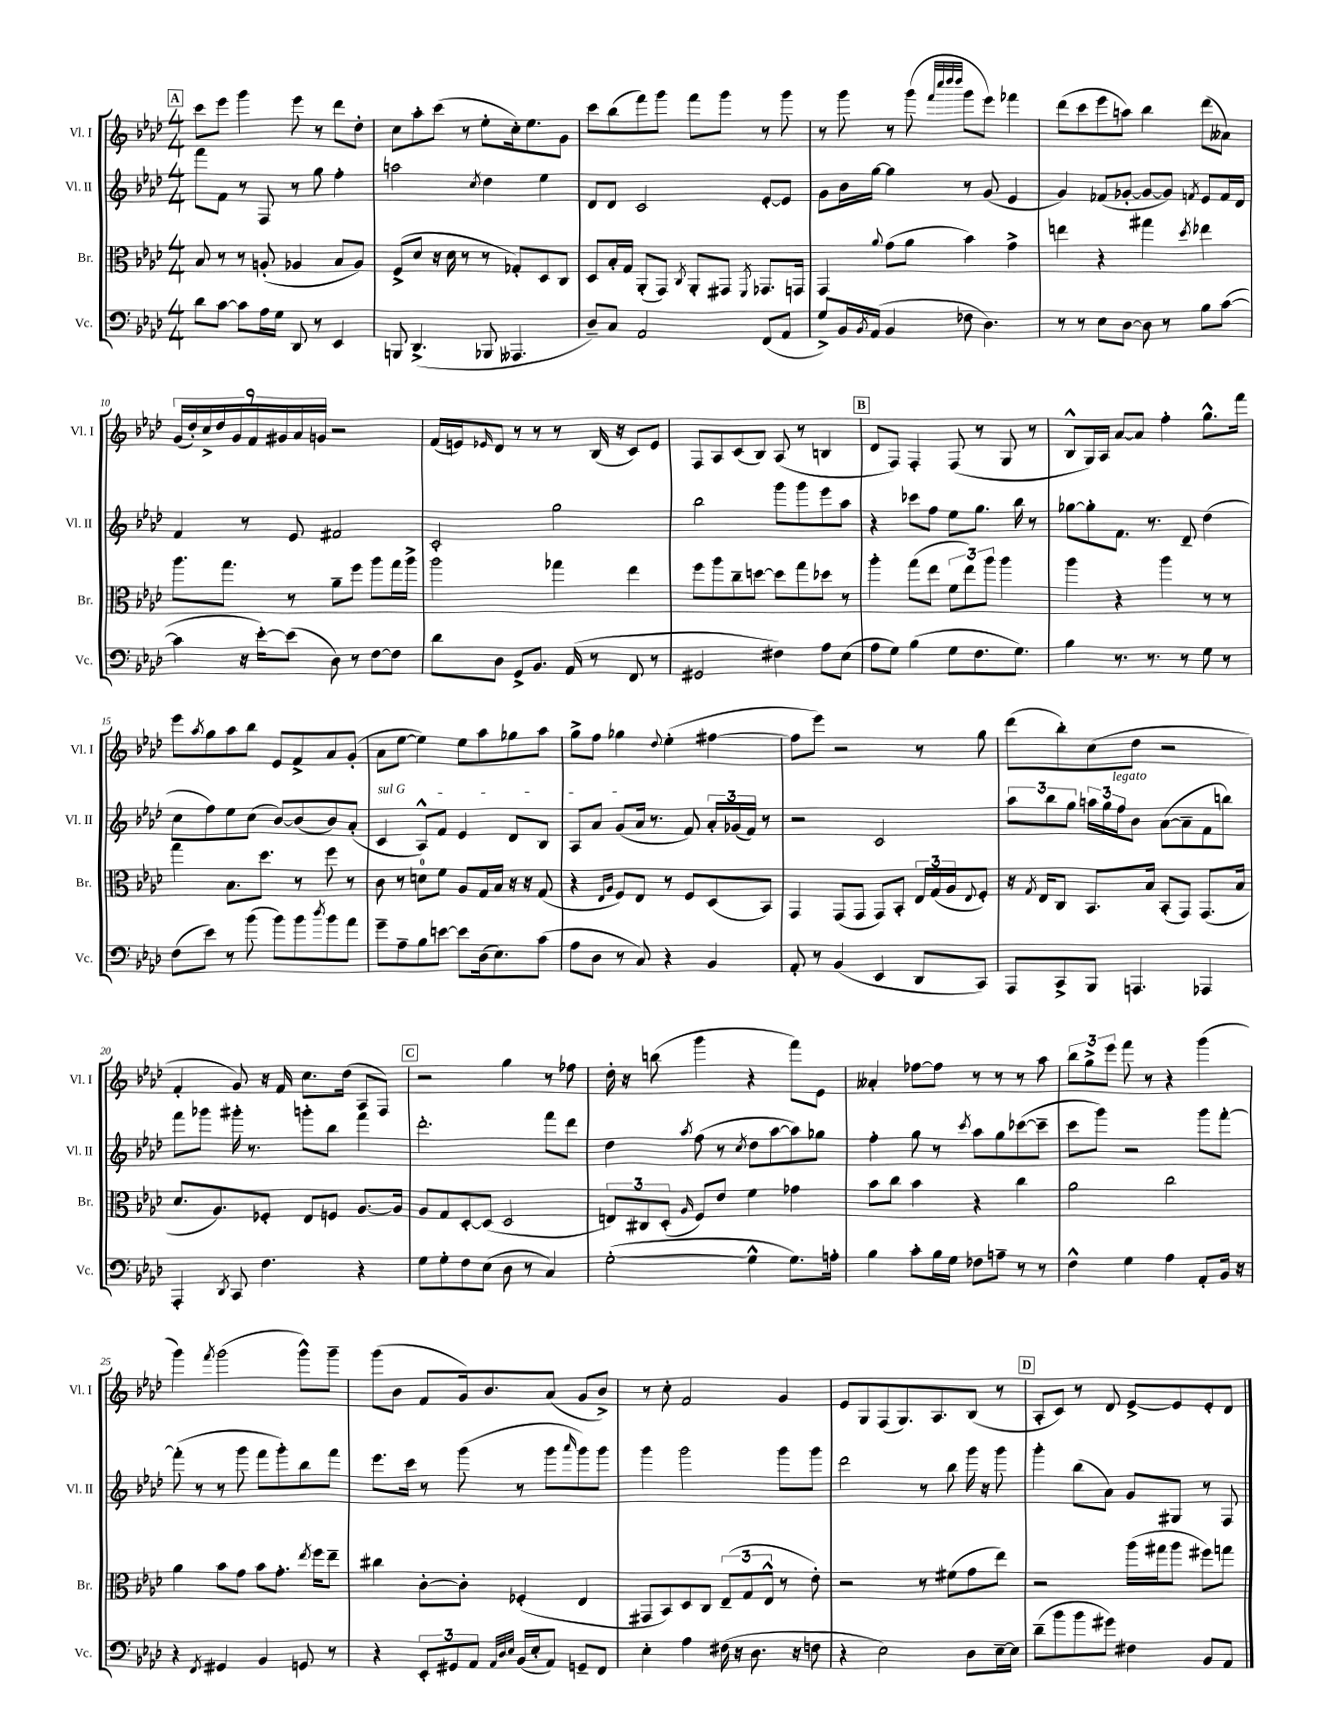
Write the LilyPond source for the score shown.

<<
\new StaffGroup <<
\new Staff = "s0" \with { instrumentName = "Vl. I" shortInstrumentName = "Vl. I" } {
    \clef treble \key aes \major \numericTimeSignature \time 4/4
    \mark \markup { \box "A" } c'''8 ees'''8 g'''4 ees'''8 r8 des'''8 des''8-. |
    c''8 aes''8-. c'''8( r8 ees''8-. c''16-.) ees''8. g'8 |
    c'''8 bes''8( f'''8) g'''8 f'''8 g'''8 r8 g'''8 |
    r8 g'''8 r8 g'''8( \grace { f'''32 c''''32 des''''32 des''''32 } g'''8 ees'''8) fes'''4 |
    des'''8( c'''8 ees'''8 a''8) bes''4 des'''8( aeses'8) |
    \tuplet 9/8 { g'16( des''16-.) c''16-> des''16 g'16 f'16 gis'16 aes'16 g'16 } r2 |
    f'16( e'16) \grace { ees'16 } des'8 r8 r8 r8 bes16( r16 c'8) ees'8 |
    f8 aes8 c'8( bes8) aes8( r8 b4 |
    \mark \markup { \box "B" } des'8 f8) f4-. f8( r8 g8 r8 |
    bes8-^ g16) aes16 aes'8~ aes'8 f''4-. g''8.-^ f'''16 |
    ees'''8 \acciaccatura { aes''8 } g''8 aes''8 bes''8 ees'8 f'8-> aes'8 g'8-.( |
    aes'8 ees''8~ ees''4) ees''8 aes''8 ges''8 aes''8 |
    g''8-> f''8 ges''4 \appoggiatura { des''8 } ees''4-.( fis''4~ |
    fis''8 ees'''8) r2 r8 g''8 |
    des'''8( bes''8-.) c''8( des''8 r2 |
    f'4-. g'8) r16 f'16 c''8. des''16( aes8 f8) |
    \mark \markup { \box "C" } r2 g''4 r8 fes''8 |
    des''16-. r16 b''8( g'''4 r4 f'''8) ees'8 |
    aeses'4-. fes''8~ fes''8 r8 r8 r8 aes''8 |
    \tuplet 3/2 { bes''8 g''8-> ees'''8 } f'''8 r8 r4 g'''4( |
    g'''4) \acciaccatura { f'''8 } g'''2( g'''8-^) g'''8-- |
    g'''8( bes'8 f'8 g'16) bes'8. aes'8( g'8 bes'8->) |
    r8 c''8-. f'2 g'4 |
    ees'8 g8 f8( g8.) aes8. bes8( r8 |
    \mark \markup { \box "D" } aes8-. c'8) r8 des'8 ees'8~-> ees'8 ees'8-. des'8 \bar "|." |
}
\new Staff = "s1" \with { instrumentName = "Vl. II" shortInstrumentName = "Vl. II" } {
    \clef treble \key aes \major \numericTimeSignature \time 4/4
    \mark \markup { \box "A" } f'''8 f'8 r8 f8 r8 g''8 f''4-. |
    a''2 \acciaccatura { c''8 } des''4 ees''4 |
    des'8 des'8 c'2 ees'8~-. ees'8 |
    g'8 bes'16 g''16~ g''4 r8 g'8( ees'4 |
    g'4) fes'8( ges'8~-. ges'8~ ges'8) \acciaccatura { f'8 } ees'8 f'16 des'16 |
    f'4 r8 ees'8 fis'2 |
    c'2-. g''2 |
    bes''2 g'''8 g'''8 ees'''8 aes''8 |
    \mark \markup { \box "B" } r4 ces'''8 f''8 ees''8 g''8. bes''16 r8 |
    ges''8~ ges''8-. f'8. r8. des'8-- des''4( |
    c''8 f''8) ees''8 c''8( bes'8~) bes'8( bes'8) aes'8-.( |
    \once \override TextSpanner.bound-details.left.text = \markup { \italic "sul G" } c'4\startTextSpan aes8-^) f'8 ees'4 des'8 bes8 |
    aes8 aes'8 g'8( aes'16\stopTextSpan r8. f'8) \tuplet 3/2 { aes'16-. ges'16( f'16) } r8 |
    r2 c'2 |
    \tuplet 3/2 { aes''8 bes''8 g''8 } \tuplet 3/2 { a''16 g''16 f''16^\markup { \italic "legato" } } bes'8 aes'8~( aes'8-- f'8 b''8) |
    f'''8 ges'''8 gis'''16-. r8. g'''8-. bes''8 f'''4 |
    \mark \markup { \box "C" } des'''2.-. f'''8 des'''8 |
    des''4 \acciaccatura { aes''8 } f''8( r8 \acciaccatura { c''8 } des''8 aes''8~ aes''8) ges''8 |
    f''4-. g''8 r8 \acciaccatura { c'''8 } aes''8 g''8 ces'''8~( ces'''8-- |
    c'''8 g'''8) r2 g'''8 f'''8~-. |
    f'''8-.( r8 r8 g'''8 f'''8 g'''8-.) bes''8 f'''8 |
    ees'''8. c'''16 r8 g'''8( r8 g'''8 \grace { aes'''16 } g'''8) g'''8 |
    g'''4 g'''2 g'''8 g'''8 |
    des'''2 r8 bes''8 g'''16 r16 g'''8 |
    \mark \markup { \box "D" } g'''4-. bes''8( aes'8) g'8 gis8 r8 f8 \bar "|." |
}
\new Staff = "s2" \with { instrumentName = "Br." shortInstrumentName = "Br." } {
    \clef alto \key aes \major \numericTimeSignature \time 4/4
    \mark \markup { \box "A" } bes8 r8 r8 a8-.( aes4 bes8 aes8) |
    f8->( des'8 r16 des'16 r8 r8 ges8-.) des8 c8 |
    des8 bes16-. g16 aes,8-.( g,8) \acciaccatura { c8 } aes,8-. gis,8 \acciaccatura { f,8 } ges,8. g,16 |
    g,4 \appoggiatura { aes'8 } g'8( aes'8 bes'4) g'4-> |
    e''4 r4 gis''4 \acciaccatura { des''8 } ees''4 |
    aes''8. g''8. r8 aes'8-- f''8 aes''8 g''16 aes''16-> |
    aes''2 ges''4 ees''4 |
    f''8 aes''8 c''8-- d''8~ d''8 g''8 des''8 r8 |
    \mark \markup { \box "B" } aes''4-. g''8( ees''8 \tuplet 3/2 { f'8 ees''8) aes''8 } aes''4 |
    aes''4 r4 aes''4 r8 r8 |
    g''4 bes8. des''8. r8 f''8 r8 |
    c'8 r8 d'8-0 f'8 aes8 g16 bes16 r16 r16 g8( |
    r4 \grace { ees16 aes16 } f8) ees8 r8 f8 des8( bes,8) |
    g,4 g,8( g,8 g,8) bes,8-. \tuplet 3/2 { ees16 g16( aes16 } \appoggiatura { ees8 } f8-.) |
    r16 \acciaccatura { g8 } ees16 c8 bes,8. bes16 bes,8-.( g,8) g,8.( bes16 |
    des'8. aes8.) fes8-. ees8 f8 aes8.~ aes16 |
    \mark \markup { \box "C" } aes8 g8 des8~-. des8( des2 |
    \tuplet 3/2 { e8) cis8 des8-.( } \grace { aes16 } f8) ees'8 f'4 ges'4 |
    bes'8 c''8 bes'4 r4 c''4 |
    aes'2 c''2 |
    aes'4 bes'8 g'8 bes'8 g'8.-. \acciaccatura { ees''8 } f''16 ees''8-- |
    cis''4 c'8~-. c'8-. fes4-.( ees4 |
    gis,8 bes,8) des8 c8 \tuplet 3/2 { ees8--( g8 ees8-^ } r8 ees'8-.) |
    r2 r8 fis'8( g'8 ees''8) |
    \mark \markup { \box "D" } r2 aes''16( gis''16 aes''8 fis''8) g''8 \bar "|." |
}
\new Staff = "s3" \with { instrumentName = "Vc." shortInstrumentName = "Vc." } {
    \clef bass \key aes \major \numericTimeSignature \time 4/4
    \mark \markup { \box "A" } des'8 c'8~ c'8 aes16 g16 des,8 r8 ees,4 |
    b,,8 des,4.->( bes,,8 aeses,,4. |
    des8--) c8 aes,2 f,8( aes,8 |
    g8->) bes,16 \acciaccatura { bes,8 } aes,16( bes,4 fes8 des4.) |
    r8 r8 ees8 des8~ des8 r8 bes8 c'8~( |
    c'4 r16 ees'16~-.) ees'8( des8) r8 f8~ f8 |
    des'8 des8 g,8-> bes,8. aes,16( r8 f,8 r8 |
    gis,2 fis4) aes8 ees8( |
    \mark \markup { \box "B" } aes8 g8) bes4( g8 f8. g8.) |
    bes4 r8. r8. r8 g8 r8 |
    f8( ees'8) r8 bes'8( bes'8) bes'8 \acciaccatura { des''8 } bes'8 aes'8 |
    g'8-- aes8-- bes8 e'8~ e'8 des16( ees8.) c'8( |
    aes8 des8 r8 c8) r4 bes,4 |
    aes,8-. r8 bes,4( ees,4 des,8 c,8) |
    aes,,8 c,8-> bes,,8 a,,4. aes,,4 |
    aes,,4-. \acciaccatura { des,8 } c,8 f4. r4 |
    \mark \markup { \box "C" } g8 g8-. f8 ees8( des8 r8 c4) |
    g2~-.( g4-^ g8.) a16-. |
    bes4 c'8-. bes16 g16 fes8 a8-- r8 r8 |
    f4-^ g4 aes4 aes,8-. bes,16 r16 |
    r4 \acciaccatura { f,8 } gis,4 bes,4 g,8 r8 |
    r4 \tuplet 3/2 { ees,8-. gis,8 aes,8 } \grace { aes,32 des32 ees32 } bes,16( ees16-. aes,8) g,8-- f,8 |
    ees4-. aes4 fis16( r16 des8. r16 f8 |
    r4 ees2) des8 ees16~-- ees16 |
    \mark \markup { \box "D" } des'8--( bes'8 bes'8 gis'8) fis4 bes,8 aes,8 \bar "|." |
}
>>
>>
\layout { \context { \Score currentBarNumber = #5 } }
